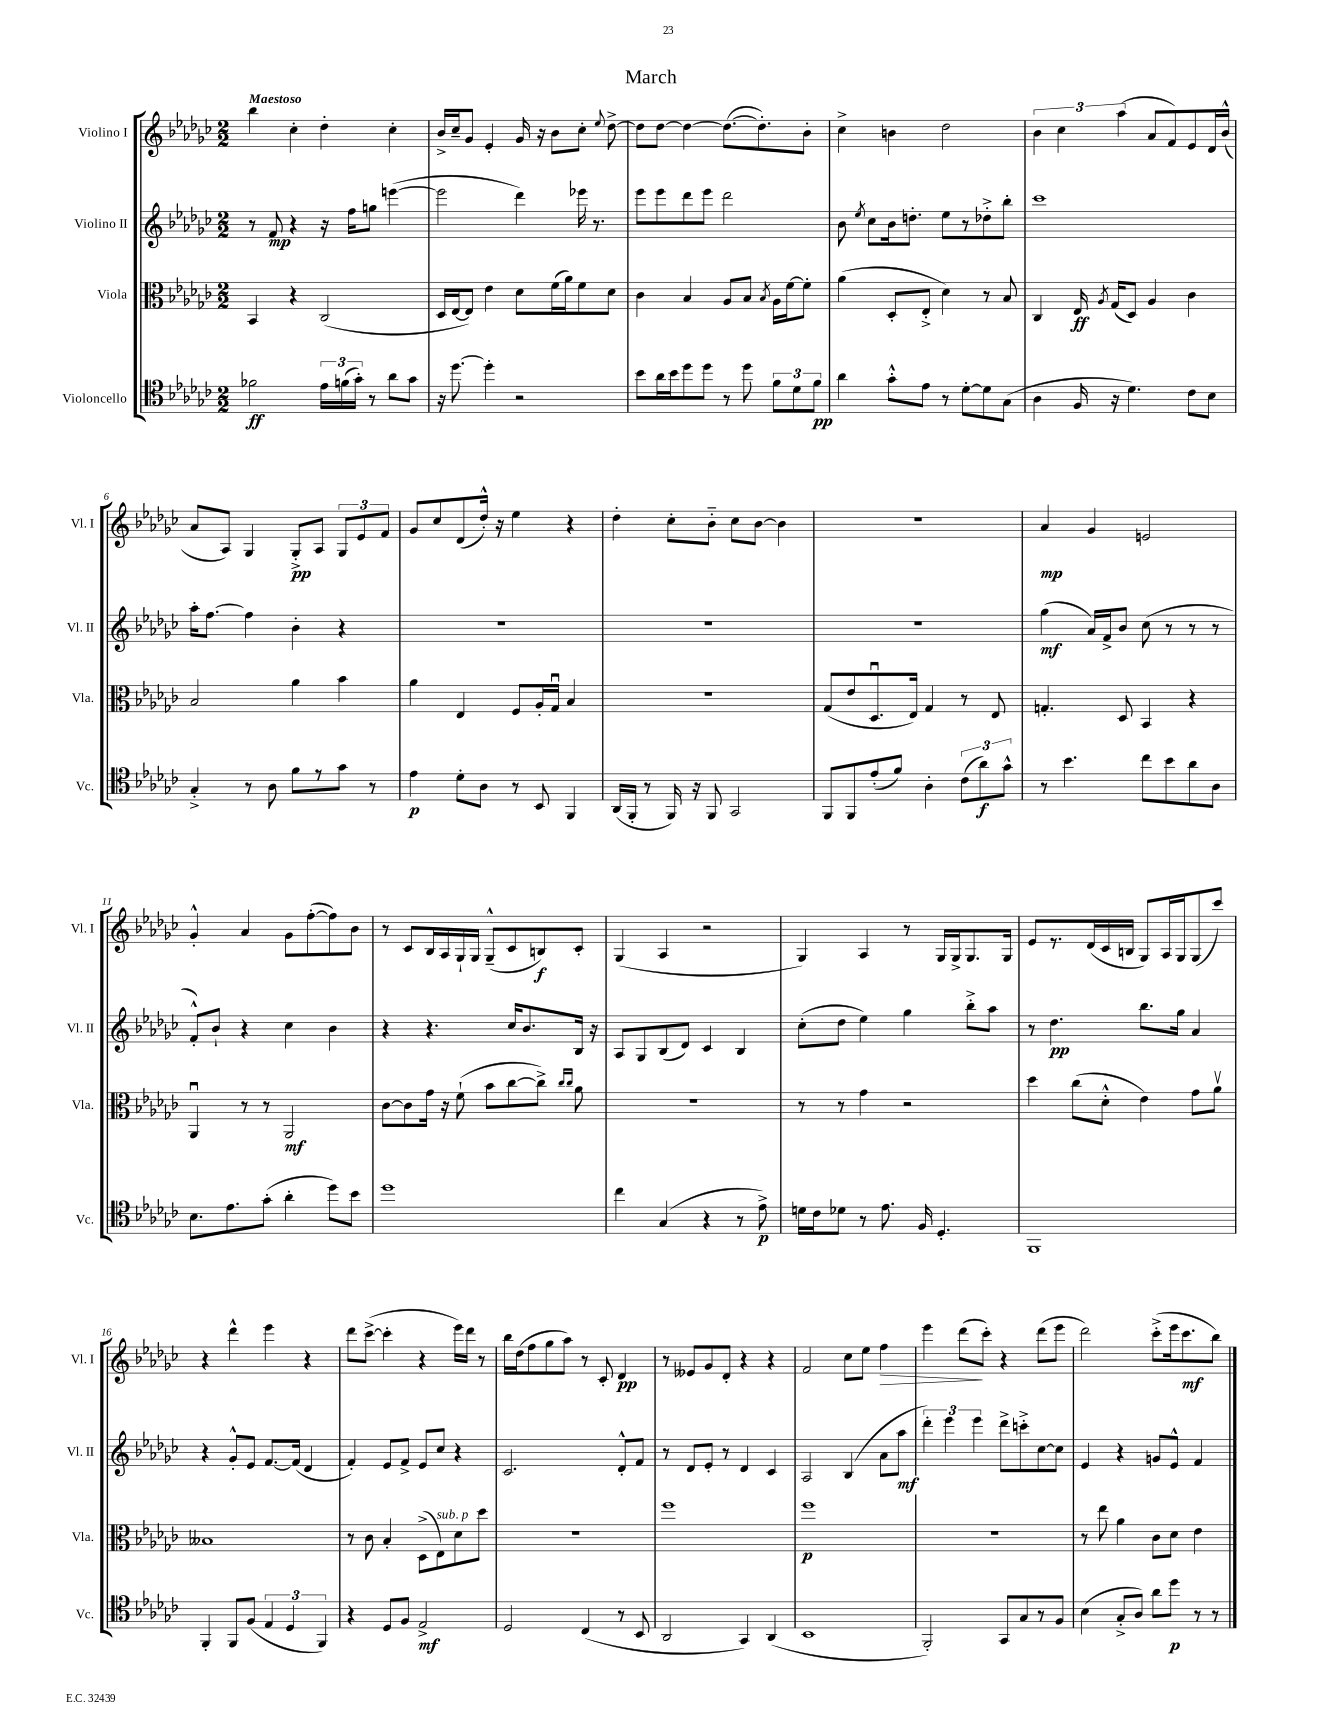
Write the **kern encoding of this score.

**kern	**kern	**kern	**kern
*staff4	*staff3	*staff2	*staff1
*clefC4	*clefC3	*clefG2	*clefG2
*k[b-e-a-d-g-c-]	*k[b-e-a-d-g-c-]	*k[b-e-a-d-g-c-]	*k[b-e-a-d-g-c-]
*M2/2	*M2/2	*M2/2	*M2/2
2f-\	4BB-/	8r	4bb-\
.	.	8f/	.
.	4r	4r	4cc-'\
24e-\LL	(2C-/	16r	4dd-'\
(24f\	.	.	.
.	.	16ff\LK	.
24g-'\JJ)	.	.	.
8r	.	8gg\J	.
8a-\L	.	([4eee\	4cc-'\
8g-\J	.	.	.
=	=	=	=
16r	16D-/LL	2eee\]	16b-^/LL
[8.dd-\	[16E-/J	.	16cc-~/J
.	8E-/]J)	.	8g-/J
4dd-'\]	4e-\	.	4e-'/
2r	8d-\L	4ddd-\)	16g-/
.	.	.	16r
.	(16f\L	.	8b-\L
.	16a-\J)	.	.
.	8f\	16eee-\	8cc-'\J
.	.	8.r	.
.	.	.	8qqee-/
.	8d-\J	.	[8dd-^\
=	=	=	=
8b-\L	4c-\	8eee-\L	8dd-\]L
16a-\L	.	8eee-\	[8dd-\J
16b-\J	.	.	.
8dd-\	4B-/	8ddd-\	4dd-\_
8dd-\J	.	8eee-\J	.
8r	8A-/L	2ddd-\	(8.dd-\_L
8dd-\	8B-/J	.	.
.	.	.	8.dd-'\])
.	8qB-/	.	.
12f\L	16A-\LL	.	.
.	[16f\J	.	.
12d-\	.	.	.
.	8f'\]J	.	8b-'\J
12f\J	.	.	.
=	=	=	=
4a-\	(4a-\	8b-\	4cc-^\
.	.	8qee-/	.
.	.	8cc-\L	.
8g-'^^\L	8D-'/L	16b-\k	4b\
.	.	8.dd'\J	.
8e-\J	8E-'^/J	.	.
8r	4d-\)	8ee-\L	2dd-\
[8d-'\L	.	8r	.
8d-\]	8r	8dd-'^\	.
(8G-\J	8B-/	8bb-'\J	.
=	=	=	=
4A-\	4C-/	1ccc-	6b-\
.	.	.	6cc-\
16F/	16E-/	.	.
.	8qA-/	.	.
16r	(16G-/LK	.	.
.	.	.	(6aa-\
4.d-\)	8D-/J)	.	.
.	4A-/	.	8a-/L
.	.	.	8f/)
8c-\L	4c-\	.	8e-/
8B-\J	.	.	16d-/L
.	.	.	(16b-^^/JJ
=	=	=	=
4G-'^/	2B-/	16aa-'\LK	8a-/L
.	.	[8.ff\J	.
.	.	.	8A-/J)
8r	.	4ff\]	4G-/
8A-\	.	.	.
8f\L	4a-\	4b-'\	8G-'^/L
8r	.	.	8A-/J
8g-\J	4b-\	4r	12G-/L
.	.	.	12e-/
8r	.	.	.
.	.	.	12f/J
=	=	=	=
4e-\	4a-\	1r	8g-/L
.	.	.	8cc-/
8d-'\L	4E-/	.	(8d-/
8A-\J	.	.	16dd-'^^/Jk)
.	.	.	16r
8r	8F/L	.	4ee-\
8BB-/	16A-'/L	.	.
.	16G-u/JJ	.	.
4FF/	4B-/	.	4r
=	=	=	=
(16AA-/LL	1r	1r	4dd-'\
16FF'/JJ	.	.	.
8r	.	.	.
16FF/)	.	.	8cc-'\L
16r	.	.	.
8FF/	.	.	8b-'~\J
2GG-/	.	.	8cc-\L
.	.	.	[8b-\J
.	.	.	4b-\]
=	=	=	=
8FF/L	(8G-/L	1r	1r
8FF/	8e-/	.	.
(8e-'/	8.D-u/	.	.
8f/J)	.	.	.
.	16E-/Jk)	.	.
4A-'\	4G-/	.	.
(12c-\L	8r	.	.
12a-\)	.	.	.
.	8E-/	.	.
12g-^^\J	.	.	.
=	=	=	=
8r	4.G'/	(4gg-\	4a-/
4.b-\	.	.	.
.	.	16a-/LL)	4g-/
.	.	16f^/J	.
.	8D-/	8b-/J	.
8cc-\L	4BB-/	(8cc-\	2e/
8b-\	.	8r	.
8a-\	4r	8r	.
8A-\J	.	8r	.
=	=	=	=
8.B-\L	4AA-u/	8f'^^/L)	4g-'^^/
.	.	8b-`/J	.
8.e-\	.	.	.
.	8r	4r	4a-/
(8g-'\J	8r	.	.
4a-'\	2AA-/	4cc-\	8g-\L
.	.	.	([8ff'\
8dd-\L)	.	4b-\	8ff\])
8b-\J	.	.	8b-\J
=	=	=	=
1dd-	[8c-\L	4r	8r
.	8c-\]	.	8c-/L
.	16g-\Jk	4.r	16B-/L
.	16r	.	16A-/
.	(8f`\	.	16G-`/
.	.	.	16G-/JJ
.	8b-\L	.	(8G-~^^/L
.	[8cc-\	16cc-/LK	8c-/
.	.	8.b-/	.
.	8cc-^\]J)	.	8B/)
.	16qqcc-/LL	.	.
.	16qqcc-/JJ	.	.
.	8a-\	16B-/Jk	8c-'/J
.	.	16r	.
=	=	=	=
4cc-\	1r	8A-/L	(4G-/
.	.	8G-/	.
(4G-/	.	(8B-/	4A-/
.	.	8d-/J)	.
4r	.	4c-/	2r
8r	.	4B-/	.
8e-^\)	.	.	.
=	=	=	=
16d\LL	8r	(8cc-'\L	4G-/)
16c-\J	.	.	.
8d-\J	8r	8dd-\J	.
8r	4g-\	4ee-\)	4A-/
8.e-\	.	.	.
.	2r	4gg-\	8r
16F/	.	.	.
4.D-'/	.	.	16G-/LL
.	.	.	16G-^/J
.	.	8bb-'^\L	8.G-/
.	.	8aa-\J	.
.	.	.	16G-/Jk
=	=	=	=
1FF	4dd-\	8r	8e-/L
.	.	4.dd-\	8.r
.	(8cc-\L	.	.
.	.	.	(16d-/L
.	8d-'^^\J	.	16c-/
.	.	.	16B/JJ
.	4e-\)	8.bb-\L	8G-/L)
.	.	.	16A-/L
.	.	16gg-\Jk	16G-/J
.	8g-\L	4a-/	(8G-/
.	8a-v\J	.	8ccc-/J)
=	=	=	=
4FF'/	1B--	4r	4r
8FF/L	.	8g-'^^/L	4ddd-^^\
(8F/J	.	8e-/J	.
6E-/	.	[8.f/L	4eee-\
6D-/	.	.	.
.	.	(16f/]Jk	.
.	.	4d-/	4r
6FF/)	.	.	.
=	=	=	=
4r	8r	4f'/)	8ddd-\L
.	8c-\	.	([8ccc-^\J
8D-/L	4B-'/	8e-/L	4ccc-'\]
8F/J	.	8f^/J	.
2E-^/	(8D-^\L	8e-/L	4r
.	8E-\)	8cc-/J	.
.	8d-\	4r	16eee-\LL)
.	.	.	16ddd-\JJ
.	8dd-\J	.	8r
=	=	=	=
2D-/	1r	2.c-/	16bb-\LL
.	.	.	(16dd-\J
.	.	.	8ff\
.	.	.	8gg-\
.	.	.	8aa-\J)
(4C-/	.	.	8r
.	.	.	8c-'/
8r	.	8d-'^^/L	4d-/
8BB-/	.	8f/J	.
=	=	=	=
2AA-/	1ff	8r	8r
.	.	8d-/L	8e--/L
.	.	8e-'/J	8g-/
.	.	8r	8d-'/J
4GG-/)	.	4d-/	4r
(4AA-/	.	4c-/	4r
=	=	=	=
1BB-	1ff	2A-/	2f/
.	.	(4B-/	8cc-\L
.	.	.	8ee-\J
.	.	8a-\L	4ff\
.	.	8aa-\J	.
=	=	=	=
2FF'/)	1r	6ddd-'\)	4eee-\
.	.	6eee-\	.
.	.	.	(8ddd-\L
.	.	6eee-\	.
.	.	.	8ccc-'\J)
8GG-/L	.	8ddd-^\L	4r
8G-/	.	8ccc'^\	.
8r	.	[8cc-\	(8ddd-\L
8F/J	.	8cc-\]J	8eee-\J
=	=	=	=
(4B-\	8r	4e-/	2ddd-\)
.	8ee-\	.	.
8G-'^/L	4a-\	4r	.
8A-/J)	.	.	.
8a-\L	8c-\L	8g/L	(8ccc-'^\L
8dd-\J	8d-\J	8e-^^/J	16eee-\k
.	.	.	8.ccc-\
8r	4e-\	4f/	.
8r	.	.	8bb-\J)
==	==	==	==
*-	*-	*-	*-
